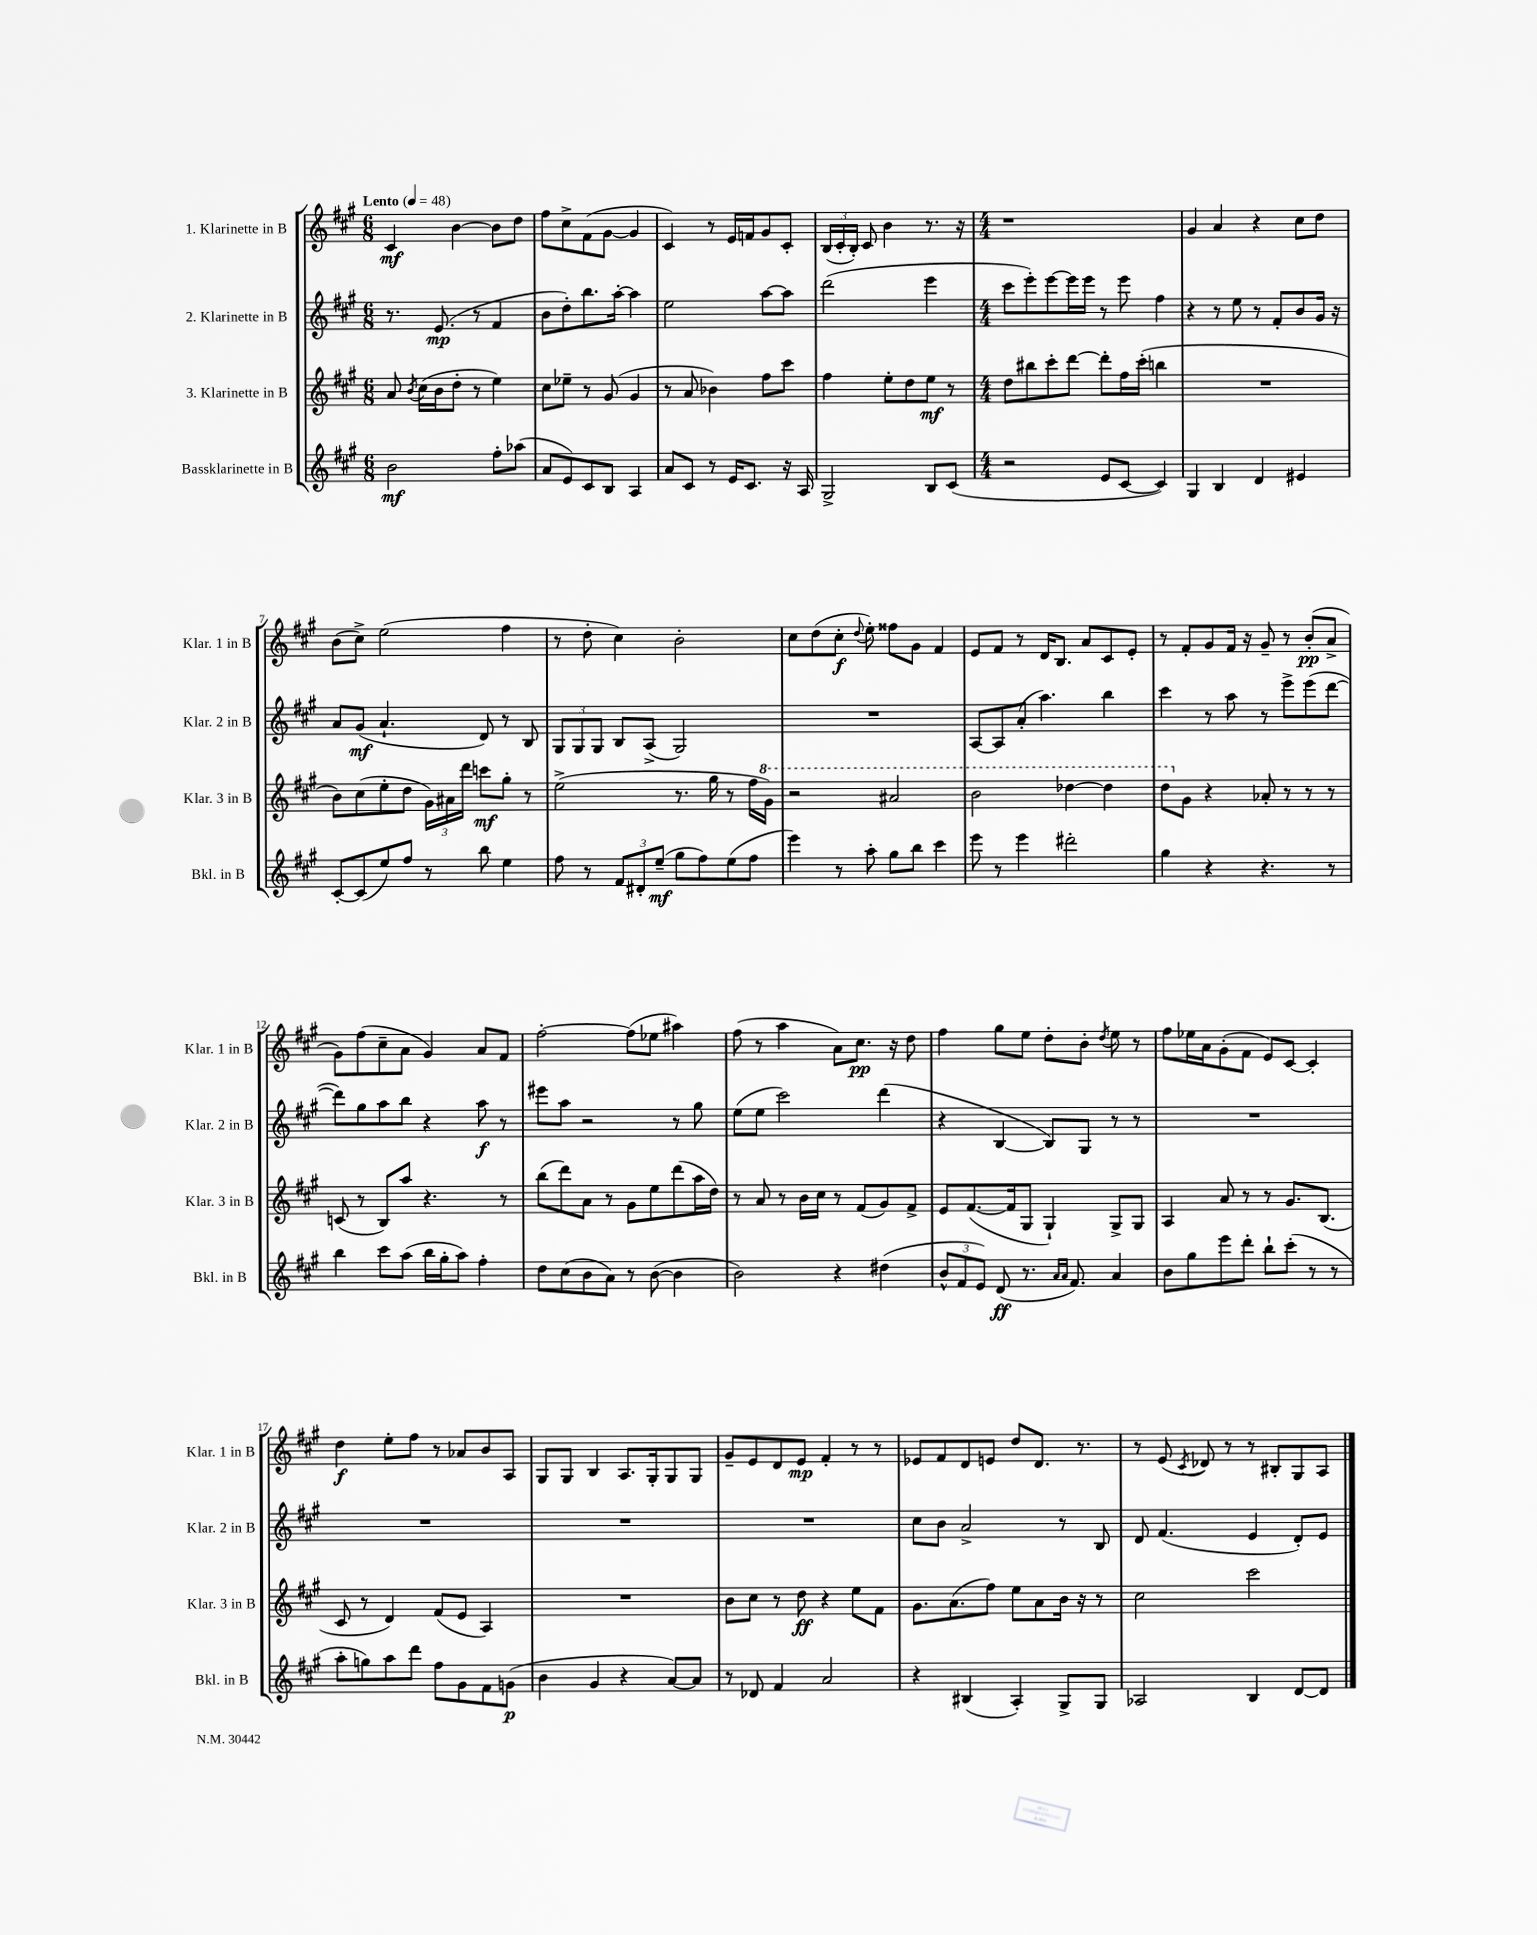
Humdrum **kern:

**kern	**dynam	**kern	**dynam	**kern	**dynam	**kern	**dynam
*part4	*part4	*part3	*part3	*part2	*part2	*part1	*part1
*staff4	*staff4	*staff3	*staff3	*staff2	*staff2	*staff1	*staff1
*I"Bassklarinette in B	*	*I"3. Klarinette in B	*	*I"2. Klarinette in B	*	*I"1. Klarinette in B	*
*I'Bkl. in B	*	*I'Klar. 3 in B	*	*I'Klar. 2 in B	*	*I'Klar. 1 in B	*
*clefG2	*	*clefG2	*	*clefG2	*	*clefG2	*
*k[f#c#g#]	*	*k[f#c#g#]	*	*k[f#c#g#]	*	*k[f#c#g#]	*
*M6/8	*	*M6/8	*	*M6/8	*	*M6/8	*
*MM48	*	*MM48	*	*MM48	*	*MM48	*
=1	=1	=1	=1	=1	=1	=1	=1
!	!	!	!	!	!	!LO:TX:a:B:t=Lento	!
2b\	mf	8a/	.	8.r	.	4c#/	mf
.	.	8qb/	.	.	.	.	.
.	.	(16cc#\LL	.	.	.	.	.
.	.	16b\J	.	(8.e/	mp	.	.
.	.	8dd'\J	.	.	.	[4b\	.
.	.	8r	.	8r	.	.	.
8ff#'\L	.	4ee\)	.	4f#/	.	8b\L]	.
(8aa-X\J	.	.	.	.	.	8dd\J	.
=2	=2	=2	=2	=2	=2	=2	=2
8a/L	.	8cc#\L	.	8b\L	.	8ff#\L	.
8e/)	.	8ee-X~\J	.	8dd'\)	.	8cc#^\	.
8c#/	.	8r	.	8.bb\	.	(8f#\	.
8B/J	.	(8g#/	.	.	.	[8g#\J	.
.	.	.	.	[16aa'\Jk	.	.	.
4A/	.	4g#/	.	4aa\]	.	4g#/]	.
=3	=3	=3	=3	=3	=3	=3	=3
8a/L	.	8r	.	2ee\	.	4c#/)	.
8c#/J	.	8a/	.	.	.	.	.
8r	.	4b-X\)	.	.	.	8r	.
16e/KL	.	.	.	.	.	16e/LL	.
8.c#/J	.	.	.	.	.	16fn/J	.
.	.	8ff#\L	.	[8aa\L	.	8g#/	.
16r	.	8ccc#\J	.	8aa\J]	.	8c#'/J	.
16A/	.	.	.	.	.	.	.
=4	=4	=4	=4	=4	=4	=4	=4
2G#^/	.	4ff#\	.	(2ddd\	.	(24B/LL	.
.	.	.	.	.	.	24c#'/	.
.	.	.	.	.	.	24B'/JJ)	.
.	.	.	.	.	.	8c#/	.
.	.	8ee'\L	.	.	.	4b\	.
.	.	8dd\	.	.	.	.	.
8B/L	.	8ee\J	mf	4eee\	.	8.r	.
(8c#/J	.	8r	.	.	.	.	.
.	.	.	.	.	.	16r	.
=5	=5	=5	=5	=5	=5	=5	=5
*M4/4	*	*M4/4	*	*M4/4	*	*M4/4	*
2r	.	8dd\L	.	8ccc#\L	.	1r	.
.	.	8bb#X\	.	8eee'\)	.	.	.
.	.	8ccc#'\	.	[8eee\	.	.	.
.	.	[8ddd\J	.	16eee\L]	.	.	.
.	.	.	.	16eee\JJ	.	.	.
8e/L	.	8ddd'\L]	.	8r	.	.	.
[8c#/J	.	16ff#\L	.	8eee\	.	.	.
.	.	(16ccc#'\JJ	.	.	.	.	.
4c#/])	.	4bbn\	.	4ff#\	.	.	.
=6	=6	=6	=6	=6	=6	=6	=6
4G#/	.	1r	.	4r	.	4g#/	.
4B/	.	.	.	8r	.	4a/	.
.	.	.	.	8ee\	.	.	.
4d/	.	.	.	8r	.	4r	.
.	.	.	.	8f#'/L	.	.	.
4e#X/	.	.	.	8b/	.	8cc#\L	.
.	.	.	.	16g#/Jk	.	8dd\J	.
.	.	.	.	16r	.	.	.
!!LO:LB:g=z
=7	=7	=7	=7	=7	=7	=7	=7
[8c#'/L	.	8b\L)	.	8a/L	.	(8b\L	.
(8c#/]	.	(8cc#\	.	(8g#/J	mf	8cc#^\J)	.
8ee/)	.	8ee'\	.	4.a`/	.	(2ee\	.
8ff#/J	.	8dd\J	.	.	.	.	.
8r	.	24g#\LL)	.	.	.	.	.
.	.	24a#X\	.	.	.	.	.
.	.	24ddd\JJ	.	.	.	.	.
8bb\	.	8cccn\L	mf	8d/)	.	.	.
4ee\	.	8gg#'\J	.	8r	.	4ff#\	.
.	.	8r	.	8B/	.	.	.
=8	=8	=8	=8	=8	=8	=8	=8
8ff#\	.	(2ee^\	.	12G#/L	.	8r	.
.	.	.	.	12G#/	.	.	.
8r	.	.	.	.	.	8dd'\	.
.	.	.	.	12G#/J	.	.	.
12f#/L	.	.	.	8B/L	.	4cc#\)	.
12d#X'/	.	.	.	.	.	.	.
.	.	.	.	(8A^/J	.	.	.
(12ee~/J	mf	.	.	.	.	.	.
8gg#\L	.	8.r	.	2G#/)	.	2b'\	.
8ff#\)	.	.	.	.	.	.	.
.	.	16gg#\	.	.	.	.	.
(8ee\	.	8r	.	.	.	.	.
8ff#\J	.	16ff#\LL	.	.	.	.	.
*	*	*8va	*	*	*	*	*
.	.	16gg#\JJ)	.	.	.	.	.
=9	=9	=9	=9	=9	=9	=9	=9
4eee\)	.	2r	.	1r	.	8cc#\L	.
.	.	.	.	.	.	(8dd\	.
8r	.	.	.	.	.	8cc#'\J	f
.	.	.	.	.	.	8qqdd/	.
8aa'\	.	.	.	.	.	8ee'\)	.
8gg#\L	.	2aa#X/	.	.	.	8ff##X\L	.
8bb\J	.	.	.	.	.	8g#\J	.
4ccc#\	.	.	.	.	.	4f#/	.
=10	=10	=10	=10	=10	=10	=10	=10
8eee\	.	2bb\	.	[8A/L	.	8e/L	.
8r	.	.	.	8A/]	.	8f#/J	.
4eee\	.	.	.	(8a'/J	.	8r	.
.	.	.	.	4.aa\)	.	16d/KL	.
.	.	.	.	.	.	8.B/J	.
2ddd#X'\	.	[4ddd-X\	.	.	.	.	.
.	.	.	.	.	.	8a/L	.
.	.	4ddd-\]	.	4bb\	.	8c#/	.
.	.	.	.	.	.	8e'/J	.
=11	=11	=11	=11	=11	=11	=11	=11
4gg#\	.	8ddd\L	.	4ccc#\	.	8r	.
*	*	*X8va	*	*	*	*	*
.	.	8g#\J	.	.	.	8f#'/L	.
4r	.	4r	.	8r	.	8g#/	.
.	.	.	.	8aa\	.	16f#/Jk	.
.	.	.	.	.	.	16r	.
4.r	.	8a-X'/	.	8r	.	8g#~/	.
.	.	8r	.	8eee^\L	.	8r	.
.	.	8r	.	(8eee\	.	(8b'/L	pp
8r	.	8r	.	[8ddd\J	.	8a^/J	.
!!LO:LB:g=z
=12	=12	=12	=12	=12	=12	=12	=12
4bb\	.	(8cn/	.	8ddd\L])	.	8g#\L)	.
.	.	8r	.	8gg#\	.	(8ff#\	.
8ccc#\L	.	8B/L)	.	8aa\	.	8cc#~\	.
(8aa\J	.	8aa/J	.	8bb\J	.	8a\J	.
16bb\LL	.	4.r	.	4r	.	4g#/)	.
16gg#'\J	.	.	.	.	.	.	.
8aa\J)	.	.	.	.	.	.	.
4ff#'\	.	.	.	8aa\	f	8a/L	.
.	.	8r	.	8r	.	8f#/J	.
=13	=13	=13	=13	=13	=13	=13	=13
8dd\L	.	(8bb\L	.	8eee#X\L	.	[2ff#'\	.
(8cc#\	.	8ddd\)	.	8aa\J	.	.	.
8b\	.	8a\J	.	2r	.	.	.
8a\J)	.	8r	.	.	.	.	.
8r	.	8g#\L	.	.	.	(8ff#\L]	.
([8b\	.	8ee\	.	.	.	8ee-X\J	.
4b\]	.	(8ddd\	.	8r	.	4aa#X\)	.
.	.	16aa\L	.	8gg#\	.	.	.
.	.	16dd\JJ)	.	.	.	.	.
=14	=14	=14	=14	=14	=14	=14	=14
2b\)	.	8r	.	(8ee\L	.	(8ff#\	.
.	.	8a/	.	8ee\J	.	8r	.
.	.	8r	.	2ccc#\)	.	4aa\	.
.	.	16b\LL	.	.	.	.	.
.	.	16cc#\JJ	.	.	.	.	.
4r	.	8r	.	.	.	8a\L)	.
.	.	(8f#/L	.	.	.	8.cc#\J	pp
(4dd#X\	.	8g#/)	.	(4ddd\	.	.	.
.	.	.	.	.	.	16r	.
.	.	8f#^/J	.	.	.	8dd\	.
=15	=15	=15	=15	=15	=15	=15	=15
12b^^/L	.	8e/L	.	4r	.	4ff#\	.
12f#/	.	.	.	.	.	.	.
.	.	([8.f#/	.	.	.	.	.
12e/J)	.	.	.	.	.	.	.
(8d/	ff	.	.	[4B/	.	8gg#\L	.
.	.	16f#/k]	.	.	.	.	.
8.r	.	8G#/J	.	.	.	8ee\J	.
.	.	4G#`/)	.	8B/L])	.	8dd'\L	.
16qqa/LL	.	.	.	.	.	.	.
16qqa/JJ	.	.	.	.	.	.	.
8.f#/)	.	.	.	.	.	.	.
.	.	.	.	8G#/J	.	8b'\J	.
.	.	.	.	.	.	8qdd/	.
4a/	.	8G#^/L	.	8r	.	8ee\	.
.	.	8G#/J	.	8r	.	8r	.
=16	=16	=16	=16	=16	=16	=16	=16
8b\L	.	4A/	.	1r	.	8ff#\L	.
8gg#\	.	.	.	.	.	16ee-X\L	.
.	.	.	.	.	.	16a\J	.
8eee\	.	8a/	.	.	.	(8g#'\	.
8ddd'\J	.	8r	.	.	.	8f#\J	.
8bb`\L	.	8r	.	.	.	8e/L)	.
(8ccc#'\J	.	8.g#/L	.	.	.	[8c#/J	.
8r	.	.	.	.	.	4c#'/]	.
.	.	(8.B/J	.	.	.	.	.
8r	.	.	.	.	.	.	.
!!LO:LB:g=z
=17	=17	=17	=17	=17	=17	=17	=17
8aa'\L	.	8c#/	.	1r	.	4dd\	f
8ggn\)	.	8r	.	.	.	.	.
8aa\	.	4d/)	.	.	.	8ee'\L	.
8ddd\J	.	.	.	.	.	8ff#\J	.
8ff#\L	.	(8f#/L	.	.	.	8r	.
8g#\	.	8e/J	.	.	.	8a-X/L	.
8f#\	.	4A/)	.	.	.	8b/	.
(8gn\J	p	.	.	.	.	8A/J	.
=18	=18	=18	=18	=18	=18	=18	=18
4b\	.	1r	.	1r	.	8G#/L	.
.	.	.	.	.	.	8G#/J	.
4g#/	.	.	.	.	.	4B/	.
4r	.	.	.	.	.	8.A/L	.
.	.	.	.	.	.	16G#'/k	.
[8a/L)	.	.	.	.	.	8G#/	.
8a/J]	.	.	.	.	.	8G#/J	.
=19	=19	=19	=19	=19	=19	=19	=19
8r	.	8b\L	.	1r	.	8g#~/L	.
8d-X/	.	8cc#\J	.	.	.	8e/	.
4f#/	.	8r	.	.	.	8d/	.
.	.	8dd\	ff	.	.	8e/J	mp
2a/	.	4r	.	.	.	4f#'/	.
.	.	8ee\L	.	.	.	8r	.
.	.	8f#\J	.	.	.	8r	.
=20	=20	=20	=20	=20	=20	=20	=20
4r	.	8.g#\L	.	8cc#\L	.	8e-X/L	.
.	.	.	.	8b\J	.	8f#/	.
.	.	(8.a\	.	.	.	.	.
(4B#X/	.	.	.	2a^/	.	8d/	.
.	.	8ff#\J)	.	.	.	8en/J	.
4A'/)	.	8ee\L	.	.	.	8dd/L	.
.	.	8a\	.	.	.	8.d/J	.
8G#^/L	.	16b\Jk	.	8r	.	.	.
.	.	16r	.	.	.	8.r	.
8G#/J	.	8r	.	8B/	.	.	.
=21	=21	=21	=21	=21	=21	=21	=21
2A-X/	.	2cc#\	.	8d/	.	8r	.
.	.	.	.	(4.f#/	.	(8e/	.
.	.	.	.	.	.	8qc#/	.
.	.	.	.	.	.	8d-X/)	.
.	.	.	.	.	.	8r	.
4B/	.	2ccc#\	.	4e/	.	8r	.
.	.	.	.	.	.	8B#X'/L	.
[8d/L	.	.	.	8d'/L)	.	8G#/	.
8d/J]	.	.	.	8e/J	.	8A/J	.
==	==	==	==	==	==	==	==
*-	*-	*-	*-	*-	*-	*-	*-
